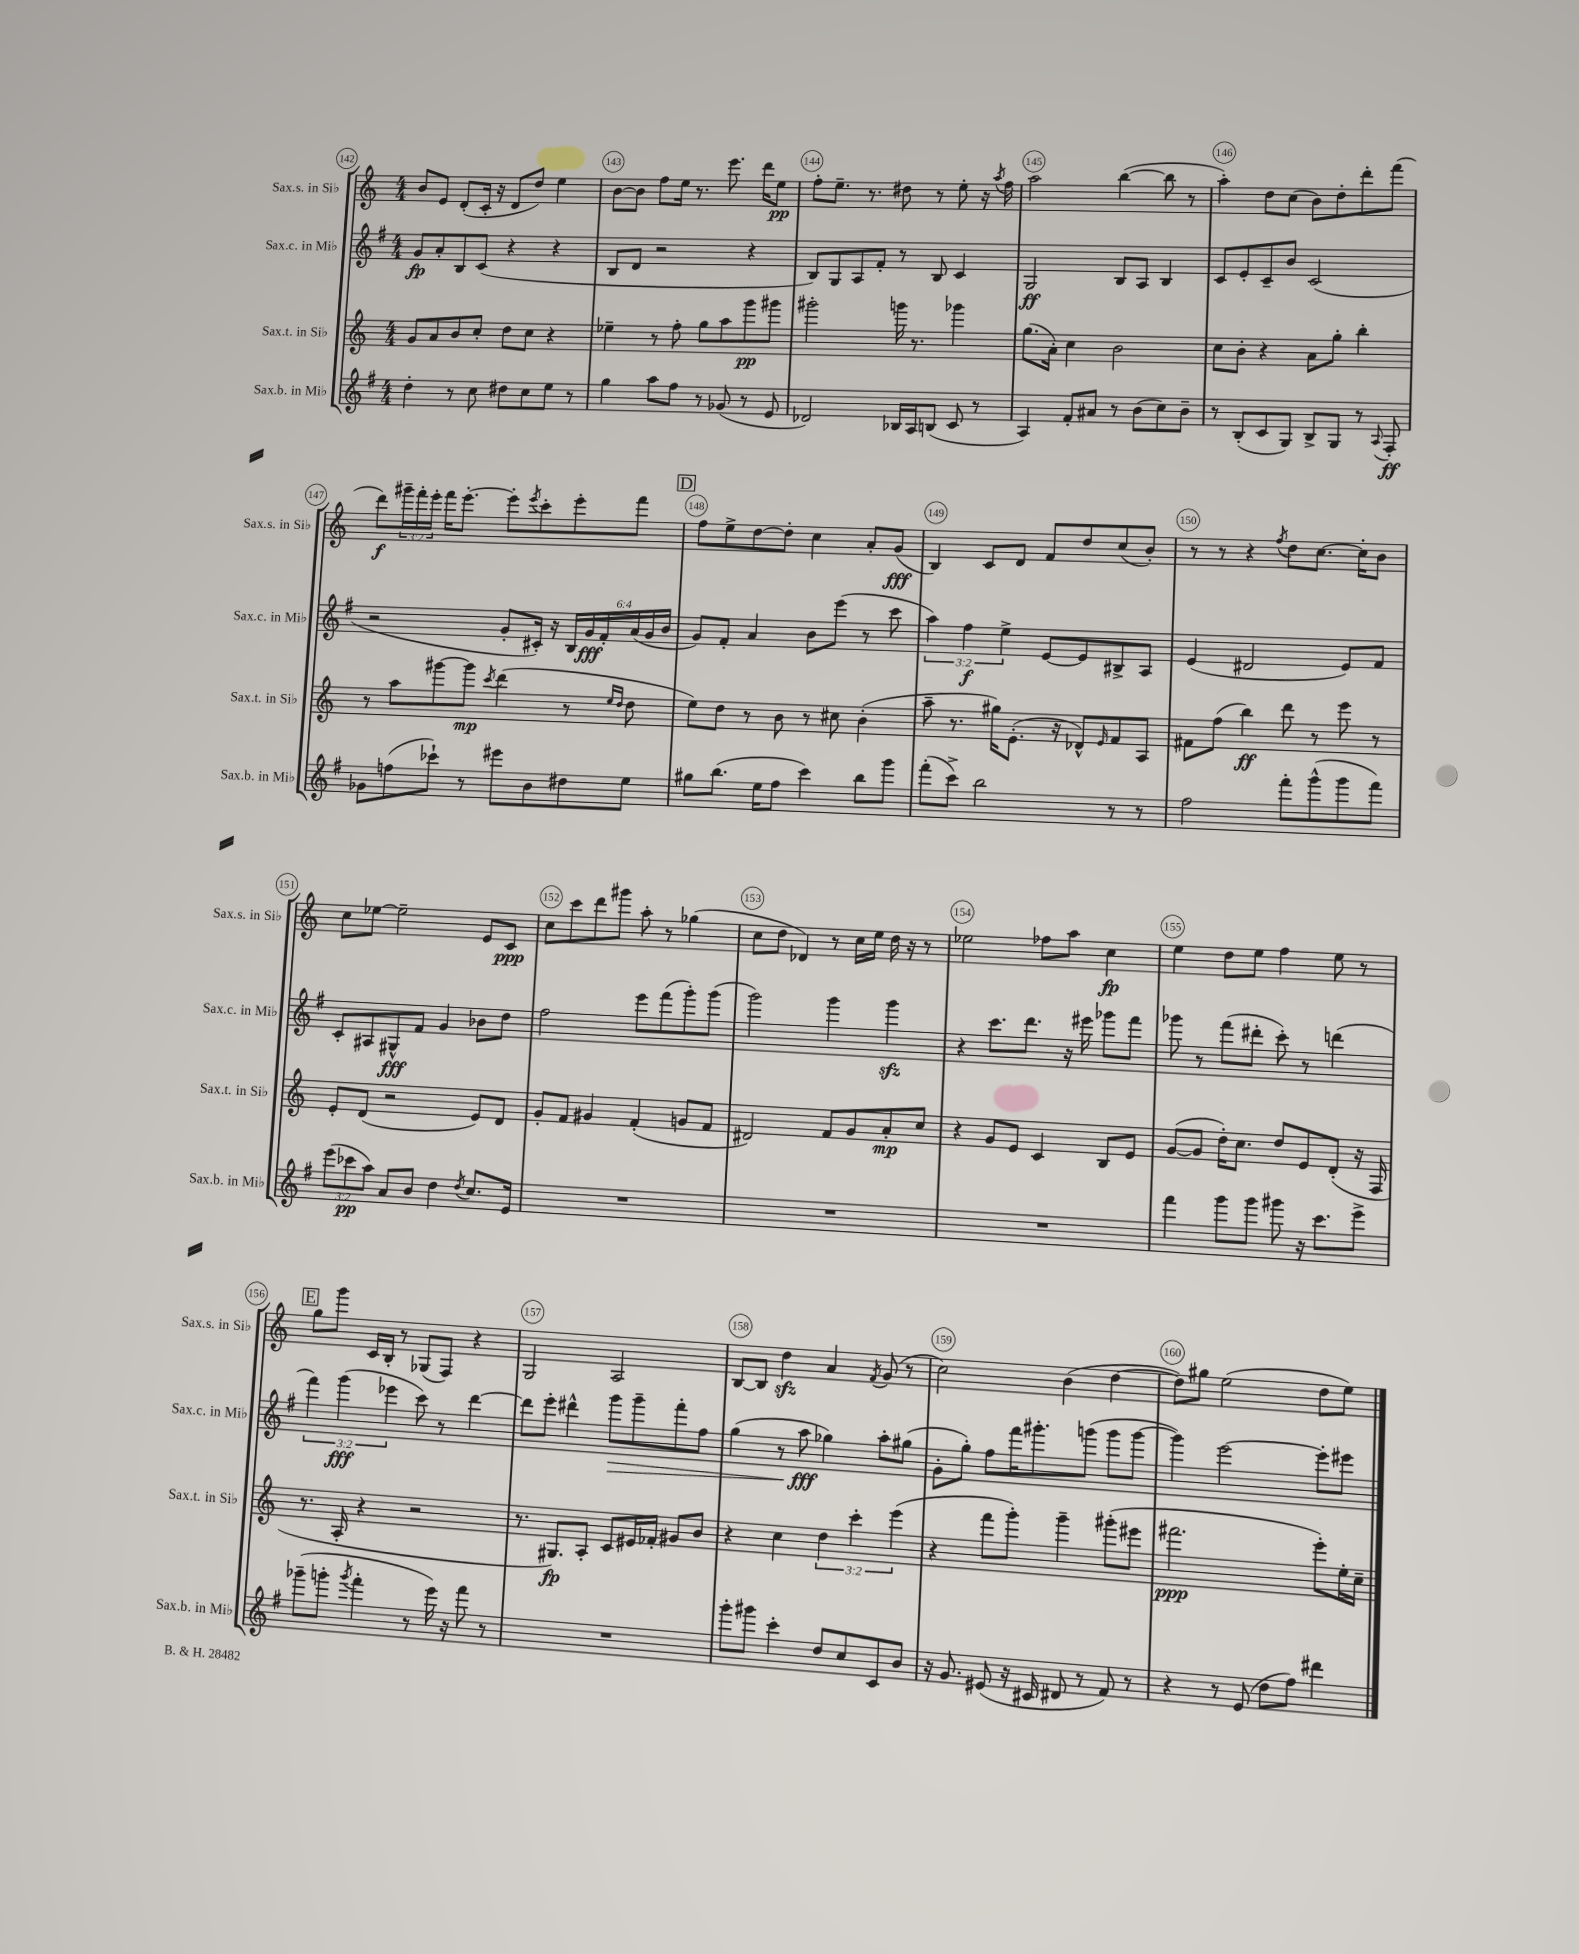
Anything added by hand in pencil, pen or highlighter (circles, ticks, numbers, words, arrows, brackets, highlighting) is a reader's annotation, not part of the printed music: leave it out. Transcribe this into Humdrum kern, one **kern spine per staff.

**kern	**kern	**kern	**kern
*staff4	*staff3	*staff2	*staff1
*clefG2	*clefG2	*clefG2	*clefG2
*k[f#]	*k[]	*k[f#]	*k[]
*M4/4	*M4/4	*M4/4	*M4/4
4dd'	8g	8g	8b
.	8a	8a'	8e
8r	8b	8B	(8d'
8cc	8cc'	(8c	16c'
.	.	.	16r
8dd#	8dd	4r	8d
8cc	8cc	.	8dd)
8ee	4r	4r	4ee
8r	.	.	.
=	=	=	=
4gg	4ee-~	8B	[8b
.	.	8d	8b]
8aa	8r	2r	8ff
8ff#	8ff'	.	16ee
.	.	.	8.r
8r	8gg	.	.
(8g-	8aa	.	8.eee
8r	8ggg	4r	.
.	.	.	16ddd
8e	8ggg#	.	8ee
=	=	=	=
2d-)	2ggg#'	8B)	8ff'
.	.	8G	8.ee~
.	.	8A	.
.	.	.	8.r
.	.	8f#'	.
16B-	16ggg	8r	8dd#
16A	8.r	.	.
(8B	.	8B	8r
8c	4ggg-	4c	8ee'
8r	.	.	16r
.	.	.	8qaa
.	.	.	16ff
=	=	=	=
4A)	(8.gg	2G	2aa
.	16a')	.	.
8f#'	4cc	.	.
8a#	.	.	.
8r	2b	8B	([4bb
(8b	.	8A	.
8cc)	.	4B	8bb]
8b~	.	.	8r
=	=	=	=
8r	8cc	8c	4aa')
(8B'	8b'	8e'	.
8c	4r	8c~	8dd
8G)	.	8b	(8cc
8B^	8a	(2c	8b)
8G	8gg'	.	8dd'
8r	4bb'	.	8ddd'
8qqA	.	.	.
8F#'	.	.	(8fff
=	=	=	=
8g-	8r	2r	8ddd)
(8ff	8aa	.	24ggg#~
.	.	.	24fff'
.	.	.	24eee'
8ccc-`)	[8ggg#	.	16fff
.	.	.	[8.eee'
8r	8ggg#]	.	.
.	8qccc	.	.
8eee#	(4ddd	8g'	8eee']
.	.	.	8qeee
8b	.	16c#')	8ccc'
.	.	16r	.
8dd#	8r	24B	8eee'
.	.	24g	.
.	.	24f#'	.
.	16qqee	.	.
.	16qqdd	.	.
8ee	8dd	(24a	8fff
.	.	24g	.
.	.	24b	.
=	=	=	=
8gg#	8ee)	8g)	8ff
(8.bb	8dd	8f#'	8ee^
.	8r	4a	[8dd
16ee	.	.	.
8ff#	8b	.	8dd']
4ccc)	8r	8b	4cc
.	8cc#	(8eee	.
8bb	(4b'	8r	8a'
8ggg	.	8ccc	(8g
=	=	=	=
(8fff#'	8aa~	6aa)	4B)
8ccc^)	8.r	.	.
.	.	6ff#	.
2bb	.	.	8c
.	16gg#)	.	.
.	.	6ee^	.
.	(8.e'	.	8d
.	.	[8e	8f
.	16r	.	.
.	8d-^^)	8e]	8dd
.	16qqe	.	.
8r	8f	8B#^	(8cc
8r	8A	8A	8b')
=	=	=	=
2ff#	8f#	(4e	8r
.	(8ff	.	8r
.	4bb)	2d#	4r
.	.	.	8qff
8fff#'	8ddd	.	8dd
(8ggg^^	8r	.	[8.cc
8ggg	8eee	8e)	.
.	.	.	16cc']
8fff#)	8r	8f#	8b
=	=	=	=
(12eee	8e'	8c'	8cc
12ccc-	.	.	.
.	(8d	8A#	[8ee-
12aa)	.	.	.
8a	2r	8G#^^	2ee-~]
8b	.	8f#	.
4dd	.	4g	.
8qdd	.	.	.
8.cc	8e)	8b-	8e
.	8d	8dd	8c
16e	.	.	.
=	=	=	=
1r	8g'	2ff#	8cc
.	8f	.	8ccc
.	4g#	.	8ddd
.	.	.	8ggg#
.	(4f'	8eee	8aa'
.	.	(8fff#	8r
.	8g	8ggg')	(4gg-
.	8f	(8ggg	.
=	=	=	=
1r	2d#)	2ggg)	8cc
.	.	.	8dd
.	.	.	4d-)
.	8f	4ggg	8r
.	8g	.	16cc
.	.	.	16ee
.	8a'	4ggg	16dd
.	.	.	16r
.	8cc	.	8r
=	=	=	=
1r	4r	4r	2ee-
.	8g	8.ccc	.
.	8e	.	.
.	.	8.ddd	.
.	4c	.	8ff-
.	.	16r	8aa
.	.	16eee#	.
.	8B	8ggg-	4cc
.	8e	8fff#	.
=	=	=	=
4fff#	([8g	8ggg-	4ee
.	8g]	8r	.
8ggg	16dd')	(8fff#	8dd
.	8.cc	.	.
8ggg	.	8ddd#'	8ee
8ggg#	8dd	8ccc')	4ff
16r	8e	8r	.
8.ccc	.	.	.
.	(8d'	(4ddd	8ee
8eee^	16r	.	8r
.	16F	.	.
=	=	=	=
(8ggg-~	8.r	6fff#)	8gg
8ggg'	.	.	8ggg
.	.	(6ggg	.
.	16A'	.	.
8qggg	.	.	.
4fff#'	4r	.	16c
.	.	.	16B'
.	.	6eee-	.
.	.	.	8r
8r	2r	8ccc)	(8G-
16eee)	.	8r	8F)
16r	.	.	.
8fff#	.	[4ddd	4r
8r	.	.	.
=	=	=	=
1r	8.r	8ddd]	2G
.	.	8eee'	.
.	8.G#)	.	.
.	.	4ddd#^^	.
.	8A'	.	.
.	8c	8ggg	2A
.	16e#	8ggg~	.
.	16f-'	.	.
.	8g#	8fff#'	.
.	8b	8ff#	.
=	=	=	=
8ggg'	4r	(4gg	[8B
8ggg#	.	.	8B]
4ccc'	4cc	8r	4dd
.	.	8aa	.
8dd	6dd	4gg-)	4a
8cc	.	.	.
.	6ccc'	.	.
.	.	.	8qf
8c	.	8aa'	(8g
.	(6eee	.	.
8b	.	(8gg#	8r
=	=	=	=
16r	4r	8g'	2cc)
8.g	.	.	.
.	.	8gg')	.
(8e#	8fff	8ff#	.
16r	8ggg')	16fff#	.
16c#	.	8.ggg#'	.
8d#	4ggg~	.	(4b
8r	.	(8ggg	.
8f#)	(8ggg#'	8ggg	[4dd
8r	8eee#	[8ggg	.
=	=	=	=
4r	2.fff#	4ggg])	8dd])
.	.	.	8gg#
8r	.	[2eee	(2ee
(8e	.	.	.
8dd	.	.	.
8ff#)	.	.	.
4ddd#	8eee')	8eee']	8dd
.	16ee'	8eee#	8ee)
.	16cc~	.	.
==	==	==	==
*-	*-	*-	*-
